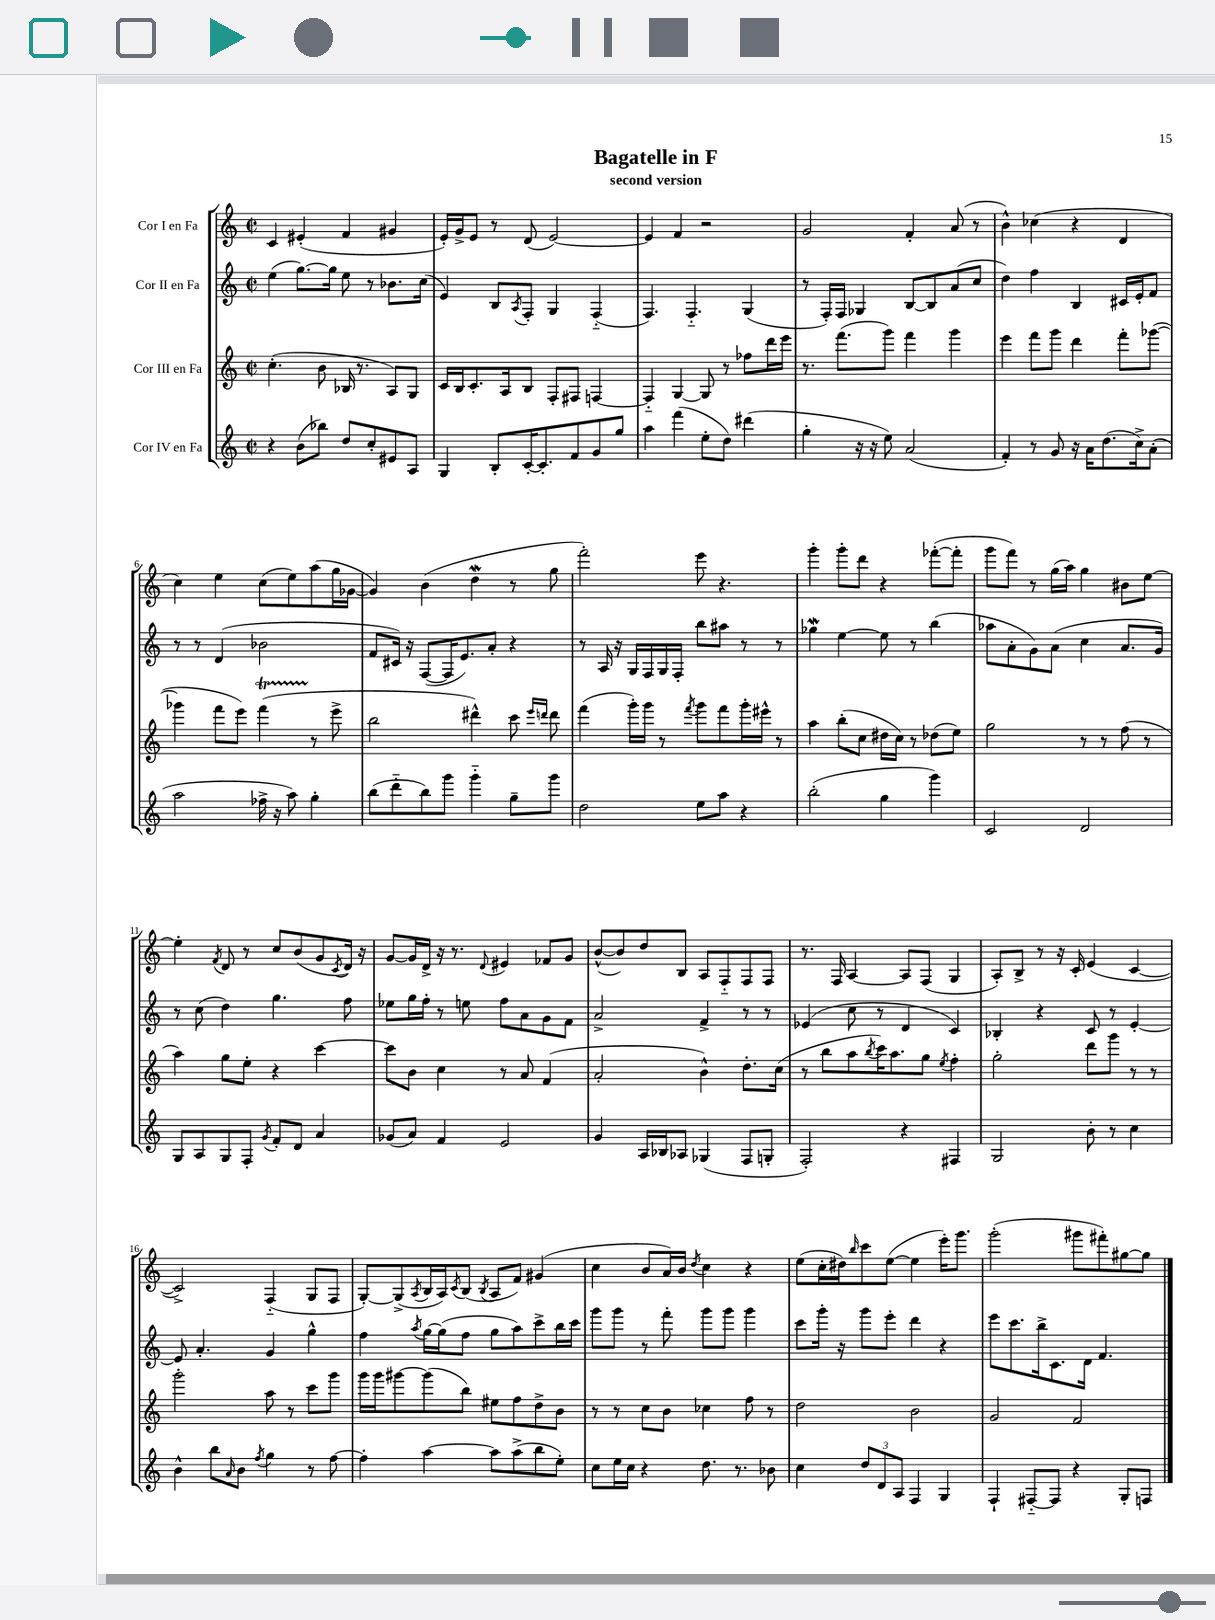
\header { title = "Bagatelle in F" subtitle = "second version" }
<<
\new StaffGroup <<
\new Staff = "s0" \with { instrumentName = "Cor I en Fa" } {
    \clef treble \key c \major \defaultTimeSignature \time 2/2
    c'4 eis'4-.( f'4 gis'4 |
    e'16-.) g'16-> e'8 r8 d'8( e'2~) |
    e'4 f'4 r2 |
    g'2 f'4-. a'8( r8 |
    b'4-^) ces''4( r4 d'4 |
    c''4) e''4 c''8( e''8) a''8( g''16 ges'16~ |
    ges'4) b'4( d''4\mordent r8 g''8 |
    f'''2-.) e'''8 r4. |
    g'''4-. g'''8-. d'''8 r4 fes'''8~-.( fes'''8-. |
    g'''8 f'''8) r8 g''16( a''16) g''4 bis'8 e''8~ |
    e''4-. \acciaccatura { f'8 } d'8 r8 c''8 b'8( g'8 \acciaccatura { c'8 } d'16) r16 |
    g'8~ g'16 d'16-> r16 r8. \appoggiatura { d'8 } eis'4 fes'8 g'8 |
    b'8~-^( b'8) d''8 b8 a8 f8-_ f8 f8 |
    r8. f16 a4~ a8 f8( g4 |
    a8-.) b8-> r8 r16 c'16-. e'4( c'4~ |
    c'2->) f4-_( g8 f8 |
    g8~-.) g8->( \acciaccatura { a8 } b16 a16) \acciaccatura { c'8 } b8( \acciaccatura { b8 } a8 f'8) gis'4( |
    c''4 b'8 a'16) b'16 \acciaccatura { d''8 } c''4 r4 |
    e''8( c''16-. dis''16) \grace { b''16 } c'''8 e''8~( e''4 e'''16-.) g'''8. |
    g'''2-.( gis'''8 fis'''8-.) gis''8~ gis''8 \bar "|." |
}
\new Staff = "s1" \with { instrumentName = "Cor II en Fa" } {
    \clef treble \key c \major \defaultTimeSignature \time 2/2
    e''4( g''8.~) g''16 e''8 r8 bes'8. c''16( |
    e'4) b8 \acciaccatura { a8 } f8-. g4 f4-_( |
    f4.) f4.-_ g4( |
    r8 f16-.) f16 ges4 b8~ b8 a'8( c''8 |
    d''4) f''4 b4 cis'16 e'16-. f'8 |
    r8 r8 d'4( bes'2 |
    f'8 cis'16) r16 f8~( f16 e'8.) a'8-. r4 |
    r8 a16 r16 g16 f16 g16 f16-. b''8 ais''8 r8 r8 |
    ges''4\mordent e''4~ e''8 r8 b''4( |
    aes''8 a'8-. g'8) a'8( c''4 a'8. g'16) |
    r8 c''8( d''4) g''4. f''8 |
    ees''8 g''16 f''16-. r8 e''8 f''8 a'8 g'8 f'8 |
    a'2-> f'4-> r8 r8 |
    ees'4( c''8 r8 d'4 c'4) |
    bes4-. r4 c'8 r8 e'4~-. |
    e'8 a'4.-. g'4 g''4-^ |
    f''4 \acciaccatura { a''8 } g''16~ g''16( f''8 g''8 a''8) c'''8-> b''16 c'''16 |
    g'''8 g'''8 r8 f'''8-. g'''8 g'''8 g'''4 |
    c'''8 g'''16-. r16 g'''8 e'''8-. d'''4 r4 |
    e'''8 c'''8. b''16-> c'8. d'16 f'4. \bar "|." |
}
\new Staff = "s2" \with { instrumentName = "Cor III en Fa" } {
    \clef treble \key c \major \defaultTimeSignature \time 2/2
    c''4.-.( b'8 bes16 r8. a8) g8 |
    c'16 b16 c'8.-. a16 b8 f8-. fis8 f4~ |
    f4-_ g4~ g8 r8 fes''8 d'''16 e'''16 |
    r8. f'''8.( g'''8) f'''4 g'''4 |
    e'''4 f'''8 g'''8 d'''4 f'''8-. ges'''8~( |
    ges'''4 f'''8 e'''8) f'''4\startTrillSpan( r8\stopTrillSpan e'''8-> |
    b''2 dis'''4-^) c'''8 \grace { e'''16 d'''16 } d'''8 |
    f'''4( g'''16-.) g'''16 r8 \acciaccatura { f'''8 } g'''8 f'''8 g'''16-. eis'''16-^ r8 |
    a''4 b''8-.( c''8 dis''16 c''16) r8 des''8( e''8) |
    g''2 r8 r8 f''8( r8 |
    a''4) g''8 e''8-. r4 c'''4~ |
    c'''8 b'8 c''4 r8 a'8 f'4( |
    a'2-. b'4-^) d''8.-. c''16( |
    r8 b''8 a''8 \acciaccatura { b''8 } c'''16) a''8. g''8 \acciaccatura { e''8 } f''4-. |
    g''2-. d'''8 g'''8 r8 r8 |
    g'''2-. a''8 r8 c'''8 g'''8 |
    g'''16 g'''16 gis'''8~ gis'''8( b''8) eis''8 f''8 d''8-> b'8 |
    r8 r8 c''8 b'8 ces''4 f''8 r8 |
    d''2 b'2 |
    g'2 f'2 \bar "|." |
}
\new Staff = "s3" \with { instrumentName = "Cor IV en Fa" } {
    \clef treble \key c \major \defaultTimeSignature \time 2/2
    r4 b'8( bes''8) d''8 c''8-. eis'8 a8 |
    g4 b8-. c'16~-. c'8.-. f'8 g'8 g''8 |
    a''4 f'''4( e''8-. d''8) dis'''4( |
    g''4-. r16 r16 e''8) a'2( |
    f'4-.) r8 g'8 r16 a'16 d''8.( c''16->) a'8-.( |
    a''2 fes''16-> r16 a''8) g''4-. |
    b''8( d'''8-_ b''8) g'''8 g'''4-_ g''8-- g'''8 |
    d''2 e''8 a''8 r4 |
    b''2-.( g''4 g'''4) |
    c'2 d'2 |
    g8 a8 g8 f8-. \acciaccatura { g'8 } f'8-. d'8 a'4 |
    ges'8( a'8) f'4 e'2 |
    g'4 a16 bes16 aes8 ges4( f8 g8-. |
    f2-.) r4 fis4 |
    g2 b'8-. r8 c''4 |
    b'4-^ b''8 \grace { a'16 } b'8 \acciaccatura { f''8 } g''4 r8 f''8~ |
    f''4-. a''4~ a''8 a''8->( b''8 e''8-.) |
    c''8 e''16 c''16 r4 d''8. r8. bes'8 |
    c''4 \tuplet 3/2 { d''8 d'8 a8 } f4 g4 |
    f4-! fis8~-_ fis8 r4 g8-. f8 \bar "|." |
}
>>
>>
